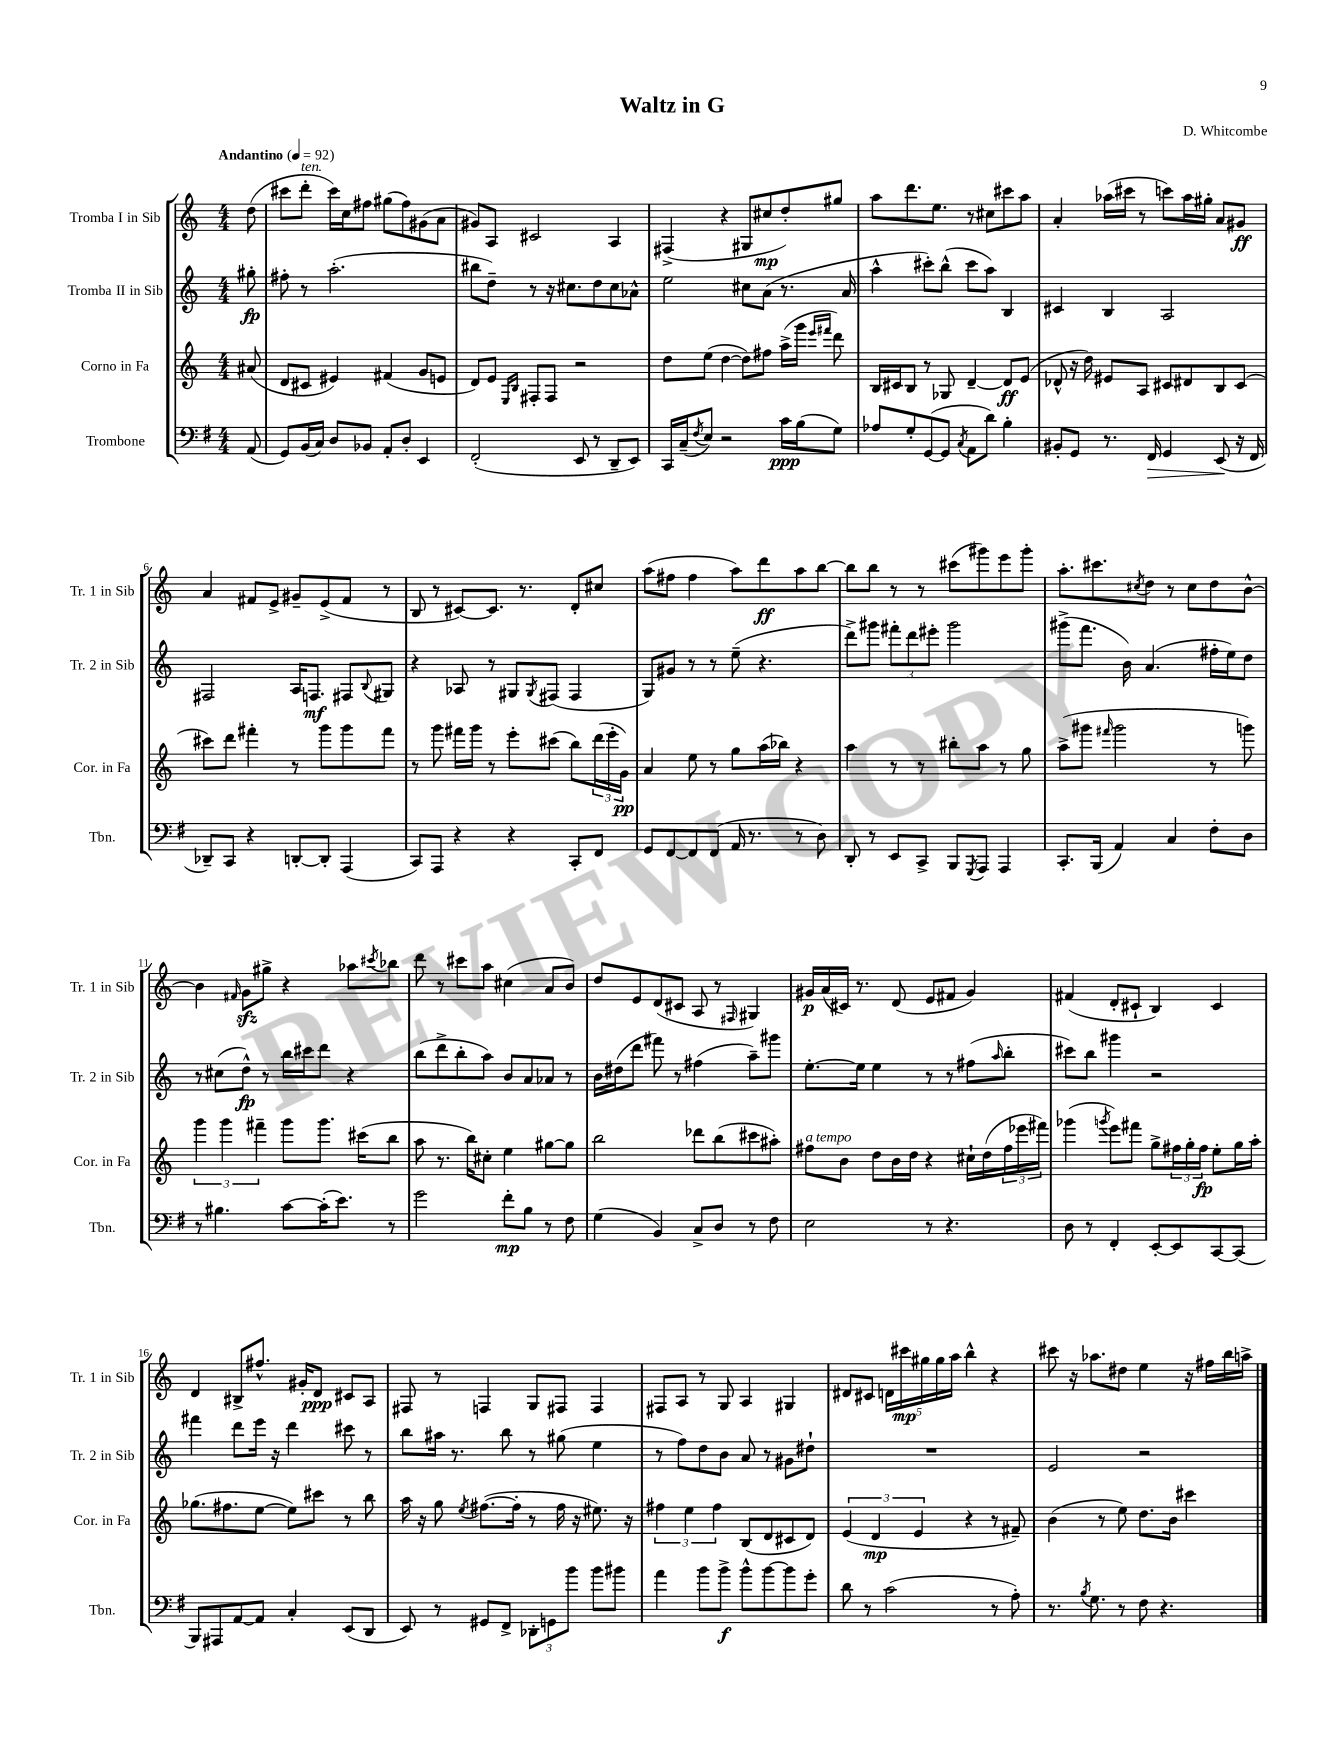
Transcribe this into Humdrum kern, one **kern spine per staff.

**kern	**kern	**kern	**kern
*staff4	*staff3	*staff2	*staff1
*clefF4	*clefG2	*clefG2	*clefG2
*k[f#]	*k[]	*k[]	*k[]
*M4/4	*M4/4	*M4/4	*M4/4
*MM92	*MM92	*MM92	*MM92
(8AA	(8a#	8gg#'	(8dd
=	=	=	=
8GG)	8d	8ff#'	8ccc#
(16BB	8c#	8r	8ddd'
16C)	.	.	.
8D	4e#)	(2.aa'	16ccc#)
.	.	.	16cc
8BB-	.	.	8ff#
8AA'	(4f#	.	(8gg#
8D'	.	.	8ff#)
4EE	8g	.	(8g#
.	8e	.	8a
=	=	=	=
(2FF#'	8d)	8bb#	8g#)
.	8e	8dd~)	8A
.	16qqE	.	.
.	16qqB	.	.
.	8F#'	8r	2c#
.	8F#	16r	.
.	.	8.cc#	.
8EE	2r	.	.
8r	.	8dd	.
8DD~	.	8cc#	4A
8EE)	.	8a-^^	.
=	=	=	=
16CC	8dd	2ee	(4F#^
(16C~	.	.	.
8qF#	.	.	.
8E)	(8ee	.	.
2r	[4dd	.	4r
.	8dd])	8cc#	8G#
.	8ff#	(8a	8cc#
16c	(16aa^	8.r	8dd')
(16B	16ggg	.	.
.	16qqeee	.	.
.	16qqfff#	.	.
8G)	8ddd)	.	8gg#
.	.	16a	.
=	=	=	=
8A-	16B	4aa^^	8aa
.	16c#	.	.
8G'	8B	.	8.ddd
([8GG	8r	8ccc#')	.
.	.	.	8.ee
8GG]	8G-	(8bb^^	.
8qC	.	.	.
8AA	[4d~	8ccc#	8r
8d)	.	8aa)	8cc#
4B'	8d]	4B	8ccc#
.	(8e	.	8aa
=	=	=	=
8BB#'	8d-^^	4c#	4a'
8GG	16r	.	.
.	16dd)	.	.
8.r	8e#	4B	(16aa-
.	.	.	16ccc#
.	8A	.	8r
16FF#	.	.	.
4GG	8c#	2A	8ccc)
.	8d#	.	16aa-
.	.	.	16gg#'
(8EE	8B	.	8a
16r	(8c#	.	8g#
16FF#	.	.	.
=	=	=	=
8DD-~)	8ccc#)	2F#	4a
8CC	8ddd	.	.
4r	4fff#'	.	8f#
.	.	.	8e^
[8DD'	8r	16A	8g#~
.	.	8.F	.
8DD']	8ggg	.	(8e^
(4AAA	8ggg	8F#	8f#
.	.	8qqB	.
.	8fff#	8G#	8r
=	=	=	=
8CC)	8r	4r	8B
8AAA	8ggg	.	8r
4r	16fff#	8A-	[8c#)
.	16ggg	.	.
.	8r	8r	8.c#]
4r	8eee'	8G#	.
.	.	.	8.r
.	.	8qG#	.
.	(8ccc#	(8F#	.
8CC'	8bb)	4F#	8d'
8FF#	(24ddd	.	8cc#
.	24eee'	.	.
.	24g)	.	.
=	=	=	=
8GG	4a	8G)	(8aa
[8FF#	.	8g#	8ff#
8FF#]	8ee	8r	4ff#
(8FF#	8r	8r	.
16AA	8gg	(8ee~	8aa)
8.r	.	.	.
.	(16aa	4.r	8ddd
.	16bb-)	.	.
8r	4r	.	8aa
8D)	.	.	[8bb
=	=	=	=
8DD'	4aa	8ddd^)	8bb]
8r	.	8ggg#	8bb
8EE	8r	12fff#'	8r
.	.	12ddd	.
8CC^	8r	.	8r
.	.	12eee#'	.
8BBB	8bb#'	2ggg#	(8ccc#
8qGGG	.	.	.
8AAA	8aa	.	8ggg#)
4AAA	8r	.	8eee
.	8gg	.	8ggg#'
=	=	=	=
8.CC'	(8aa^	(8ggg#^	8.aa'
.	8ggg#	8.fff	.
(16BBB	.	.	8.ccc#
.	16qqfff#	.	.
4AA)	2ggg#	.	.
.	.	16b)	.
.	.	.	8qcc#
.	.	(4.a	8dd
4C	.	.	8r
.	.	.	8cc#
8F#'	8r	16ff#'	8dd
.	.	16ee)	.
8D	8ggg)	8dd	[8b^^
=	=	=	=
8r	6ggg	8r	4b]
4.B#	.	(8cc#	.
.	6ggg	.	.
.	.	.	16qqf#
.	.	8dd^^)	8g
.	6fff#~	.	.
.	.	8r	8gg#^
[8c	8ggg	16bb	4r
.	.	16ccc#	.
(16c']	8.ggg	8ddd	.
8.e)	.	.	.
.	.	4r	8aa-
.	(16ccc#	.	.
.	.	.	8qccc#
8r	8bb	.	8bb-
=	=	=	=
2g	8aa	(8bb	8ddd
.	8.r	8ddd^	8r
.	.	8bb'	8ccc#
.	16bb)	.	.
.	8cc#'	8aa)	8aa
8f#'	4ee	8b	(4cc#
8B	.	8a	.
8r	[8gg#	8a-	8a
8F#	8gg#]	8r	8b)
=	=	=	=
(4G	2bb	16b	8dd
.	.	(16dd#	.
.	.	8ddd	8e
4BB)	.	8fff#)	(8d
.	.	8r	8c#
8C^	8ddd-	(4ff#	8A
8D	(8bb	.	8r
.	.	.	16qqF#
8r	8ccc#	8aa~)	4G#)
8F#	8aa#')	8ggg#	.
=	=	=	=
2E	8ff#	[8.ee'	16g#
.	.	.	(16a
.	8b	.	16c#)
.	.	16ee]	8.r
.	8dd	4ee	.
.	16b	.	(8d
.	16dd	.	.
8r	4r	8r	8e
4.r	.	8r	8f#
.	16cc#`	(8ff#	4g#)
.	(16dd	.	.
.	.	16qqaa	.
.	24ff#	8bb'	.
.	24eee-	.	.
.	24fff#)	.	.
=	=	=	=
8D	(4ggg-	8ccc#)	(4f#
8r	.	8bb	.
.	8qggg	.	.
4FF#'	8eee)	4ggg#	8d'
.	8fff#	.	8c#`
[8EE'	8gg^	2r	4B)
8EE]	24ff#	.	.
.	24gg'	.	.
.	24ff#	.	.
[8CC	8ee'	.	4c#
(8CC]	16gg	.	.
.	16aa'	.	.
=	=	=	=
8BBB)	(8.gg-	4fff#	4d
8AAA#	.	.	.
.	8.ff#	.	.
[8AA	.	8ddd	8B#^
8AA]	[8ee	16eee	8.ff#^^
.	.	16r	.
4C'	8ee])	4ddd	.
.	.	.	16g#'
.	8ccc#	.	8d
(8EE	8r	8ccc#	8c#
8DD	8bb	8r	8A
=	=	=	=
8EE)	16aa	8bb	8F#
.	16r	.	.
8r	8gg	16aa#	8r
.	.	8.r	.
.	8qee	.	.
8GG#	([8.ff#	.	4F
8FF#^	.	8bb	.
.	16ff#']	.	.
12DD-'	8r	8r	8G
12GG	.	.	.
.	16ff#	(8gg#	8F#
12b	.	.	.
.	16r	.	.
8b	8.ee#)	4ee	4F#
8b#	.	.	.
.	16r	.	.
=	=	=	=
4a	6ff#	8r	8F#
.	.	8ff)	8A
.	6ee	.	.
8b	.	8dd	8r
.	6ff#	.	.
8b^	.	8b	8G
8b^^	(8B	8a	4A
[8b	8d	8r	.
8b]	8c#	8g#	4G#
8g'	8d)	8dd#`	.
=	=	=	=
8d	(6e	1r	8d#
8r	.	.	8c#
.	6d	.	.
(2c	.	.	20d
.	.	.	20ccc#
.	6e	.	.
.	.	.	20gg#
.	.	.	20gg#
.	.	.	20aa
.	4r	.	4bb^^
8r	8r	.	4r
8A')	8f#~)	.	.
=	=	=	=
8.r	(4b	2e	8ccc#
.	.	.	16r
8qB	.	.	.
8.G	.	.	8.aa-
.	8r	.	.
8r	8ee)	.	8dd#
8F#	8.dd	2r	4ee
4.r	.	.	.
.	16b	.	.
.	4ccc#	.	16r
.	.	.	16ff#
.	.	.	16bb
.	.	.	16aa^
==	==	==	==
*-	*-	*-	*-
